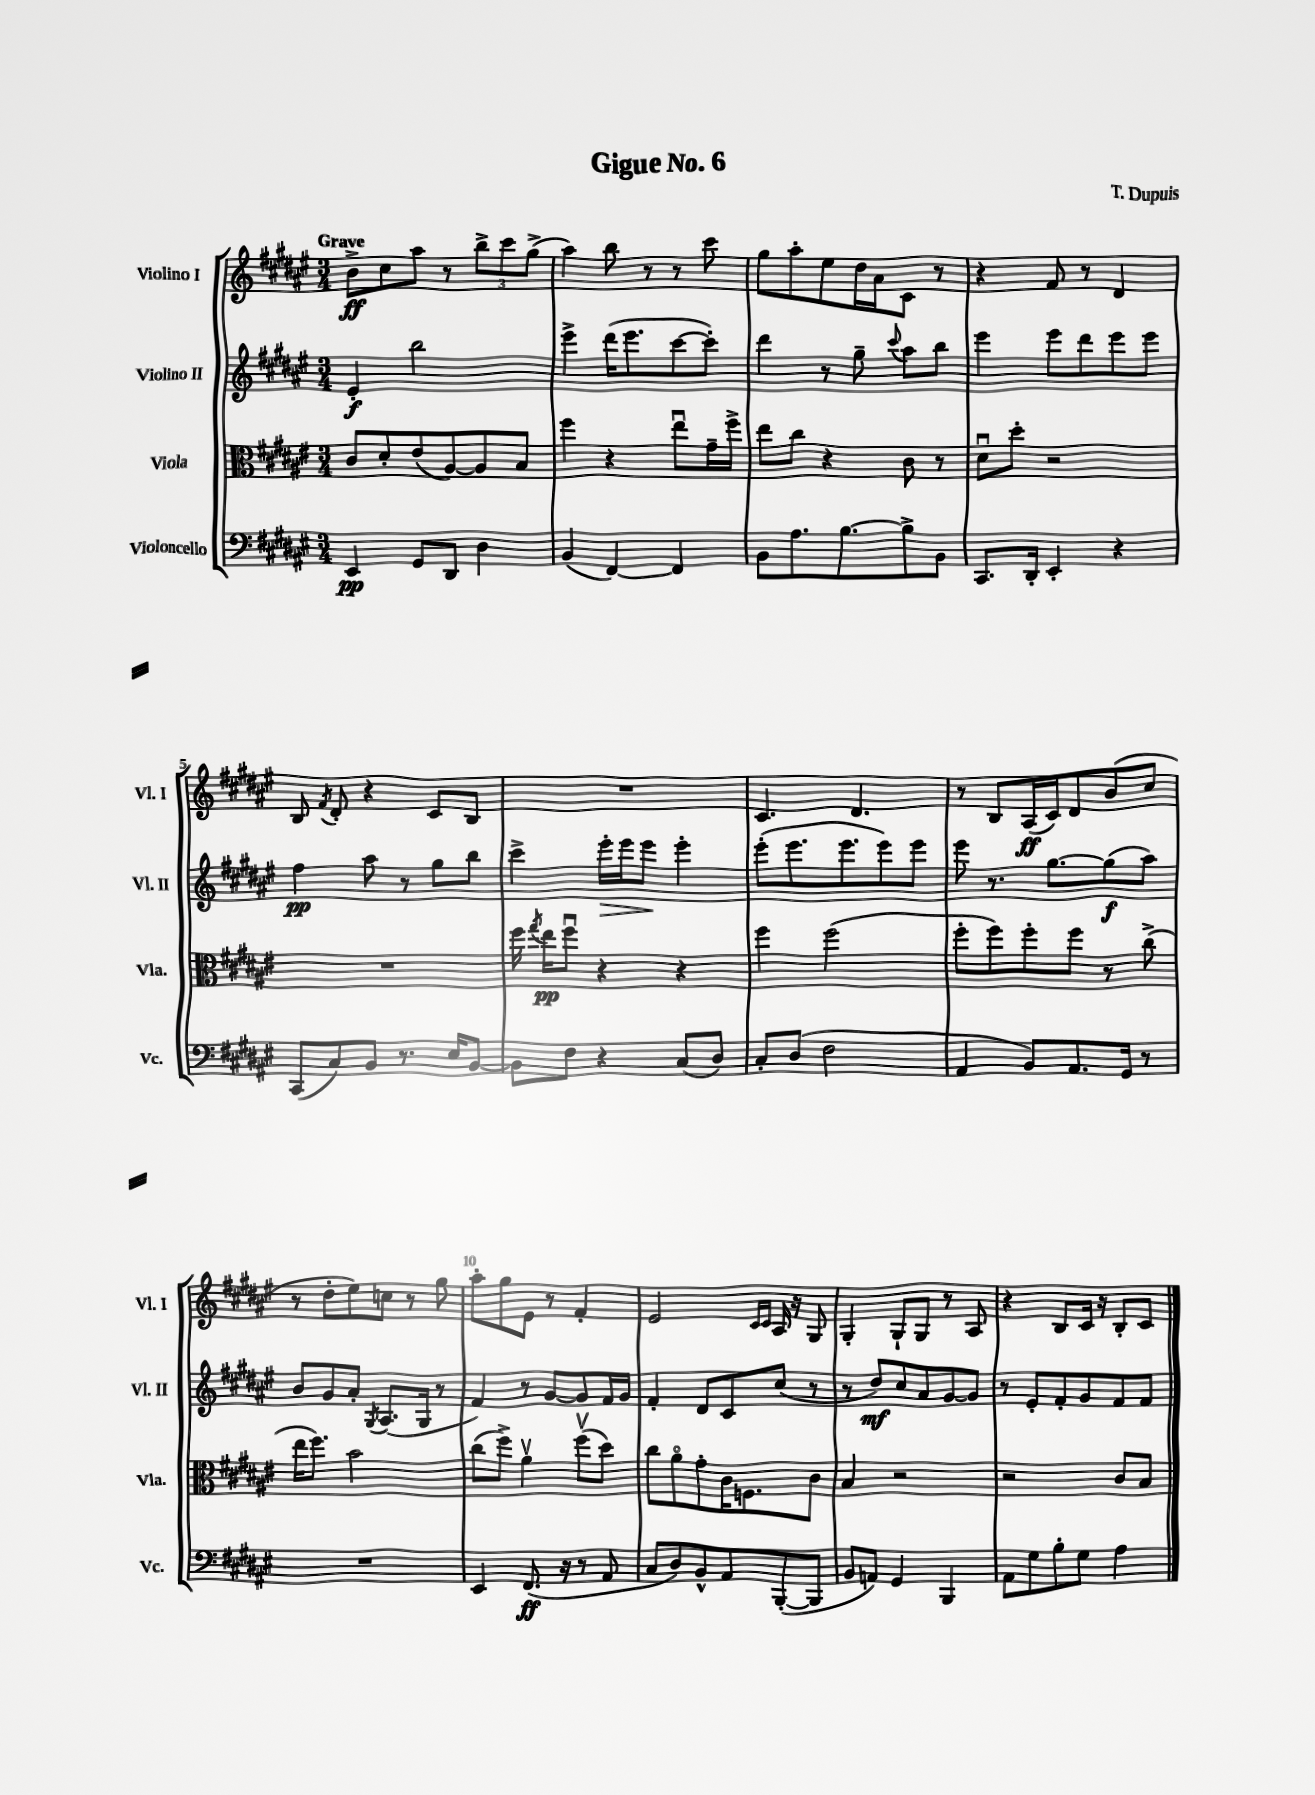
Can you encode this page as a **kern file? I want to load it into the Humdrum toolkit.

**kern	**kern	**kern	**kern
*staff4	*staff3	*staff2	*staff1
*clefF4	*clefC3	*clefG2	*clefG2
*k[f#c#g#d#a#e#]	*k[f#c#g#d#a#e#]	*k[f#c#g#d#a#e#]	*k[f#c#g#d#a#e#]
*M3/4	*M3/4	*M3/4	*M3/4
4EE#/	8c#/L	4e#'/	8b^\L
.	8d#'/	.	8cc#\
8GG#/L	(8e#/	2bb\	8aa#\J
8DD#/J	[8A#/)	.	8r
4D#\	8A#/]	.	12bb^\L
.	.	.	12ccc#\
.	8B/J	.	.
.	.	.	(12gg#^\J
=	=	=	=
(4BB/	4ff#\	4eee#^\	4aa#\)
[4FF#/)	4r	(16ddd#\LK	8bb\
.	.	8.eee#\	.
.	.	.	8r
4FF#/]	8ee#u\L	[8ccc#\	8r
.	16g#~\L	8ccc#'\]J)	8ccc#\
.	16ff#^\JJ	.	.
=	=	=	=
8BB\L	8ee#\L	4ddd#\	8gg#\L
8.A#\	8cc#\J	.	8aa#'\
.	4r	8r	8ee#\
[8.B\	.	.	.
.	.	8gg#~\	16dd#\L
.	.	.	16a#\J
.	.	8qqccc#/	.
8B^\]	8c#\	8aa#\L	8c#\J
8BB\J	8r	8bb\J	8r
=	=	=	=
8.CC#/L	8d#u\L	4eee#\	4r
.	8dd#'\J	.	.
16DD#'/Jk	.	.	.
4EE#'/	2r	8eee#\L	8f#/
.	.	8ddd#\	8r
4r	.	8eee#\	4d#/
.	.	8eee#\J	.
=	=	=	=
(8CC#/L	2.r	4ff#\	8B/
.	.	.	8qf#/
8C#/)	.	.	8d#'/
8BB/J	.	8aa#\	4r
8.r	.	8r	.
.	.	8gg#\L	8c#/L
16E#/LK	.	.	.
[8BB/J	.	8bb\J	8B/J
=	=	=	=
8BB\]L	16ff#\	4ccc#^\	2.r
.	8qgg#/	.	.
.	16ee#\LK	.	.
8F#\J	8ff#u\J	.	.
4r	4r	16eee#'\LL	.
.	.	16eee#\J	.
.	.	8eee#\J	.
(8C#/L	4r	4eee#'\	.
8D#/J)	.	.	.
=	=	=	=
8C#'/L	4ff#\	(8eee#'\L	4.c#/
(8D#/J	.	8.eee#\	.
2F#\	(2ff#\	.	.
.	.	8.eee#\	.
.	.	.	4.d#/
.	.	8eee#\)	.
.	.	8eee#\J	.
=	=	=	=
4AA#/	8ff#'\L	8eee#\	8r
.	8ff#\)	8.r	8B/L
8BB/L)	8ff#'\	.	(16A#/L
.	.	[8.gg#\L	16c#/J)
8.AA#/	8ff#\J	.	8d#/
.	8r	(8gg#\]	(8b/
16GG#/Jk	.	.	.
8r	(8cc#^\	8aa#\J)	8cc#/J
=	=	=	=
2.r	16ee#\LK	8b/L	8r
.	8.ff#\J)	.	.
.	.	8g#/	8dd#'\L
.	2b\	8a#'/J	8ee#\)
.	.	8qG#/	.
.	.	(8.A#/L	8cc\J
.	.	.	8r
.	.	16G#/Jk	.
.	.	8r	8gg#\
=	=	=	=
4EE#/	(8cc#\L	4f#/)	8aa#'\L
.	8ff#^\J)	.	8gg#\
(8.FF#/	4a#v\	8r	8e#\J
.	.	[8g#/L	8r
16r	.	.	.
8r	(8ff#v\L	8g#/]	4f#'/
8AA#/	8dd#\J)	16f#/L	.
.	.	16g#/JJ	.
=	=	=	=
8C#/L	8cc#\L	4f#'/	2e#/
8D#/)	8a#o\	.	.
8BB^^/	8g#'\	8d#/L	.
8AA#/	16c#\K	8c#/	.
.	8.F\	.	.
.	.	.	16qqc#/LL
.	.	.	16qqc#/JJ
([8BBB'/	.	(8cc#/J	16A#/
.	.	.	16r
8BBB/]J	8c#\J	8r	8G#/
=	=	=	=
8BB/L	4B/	8r	4G#'/
8AA/J)	.	8dd#/L)	.
4GG#/	2r	8cc#/	8G#`/L
.	.	8a#/	8G#/J
4BBB/	.	[8g#/	8r
.	.	8g#/]J	8A#/
=	=	=	=
8AA#\L	2r	8r	4r
8G#\	.	8e#'/L	.
8B'\	.	8f#'/	8B/L
8G#\J	.	8g#/	16c#/Jk
.	.	.	16r
4A#\	8c#/L	8f#/	8B'/L
.	8B/J	8f#/J	8c#/J
==	==	==	==
*-	*-	*-	*-
